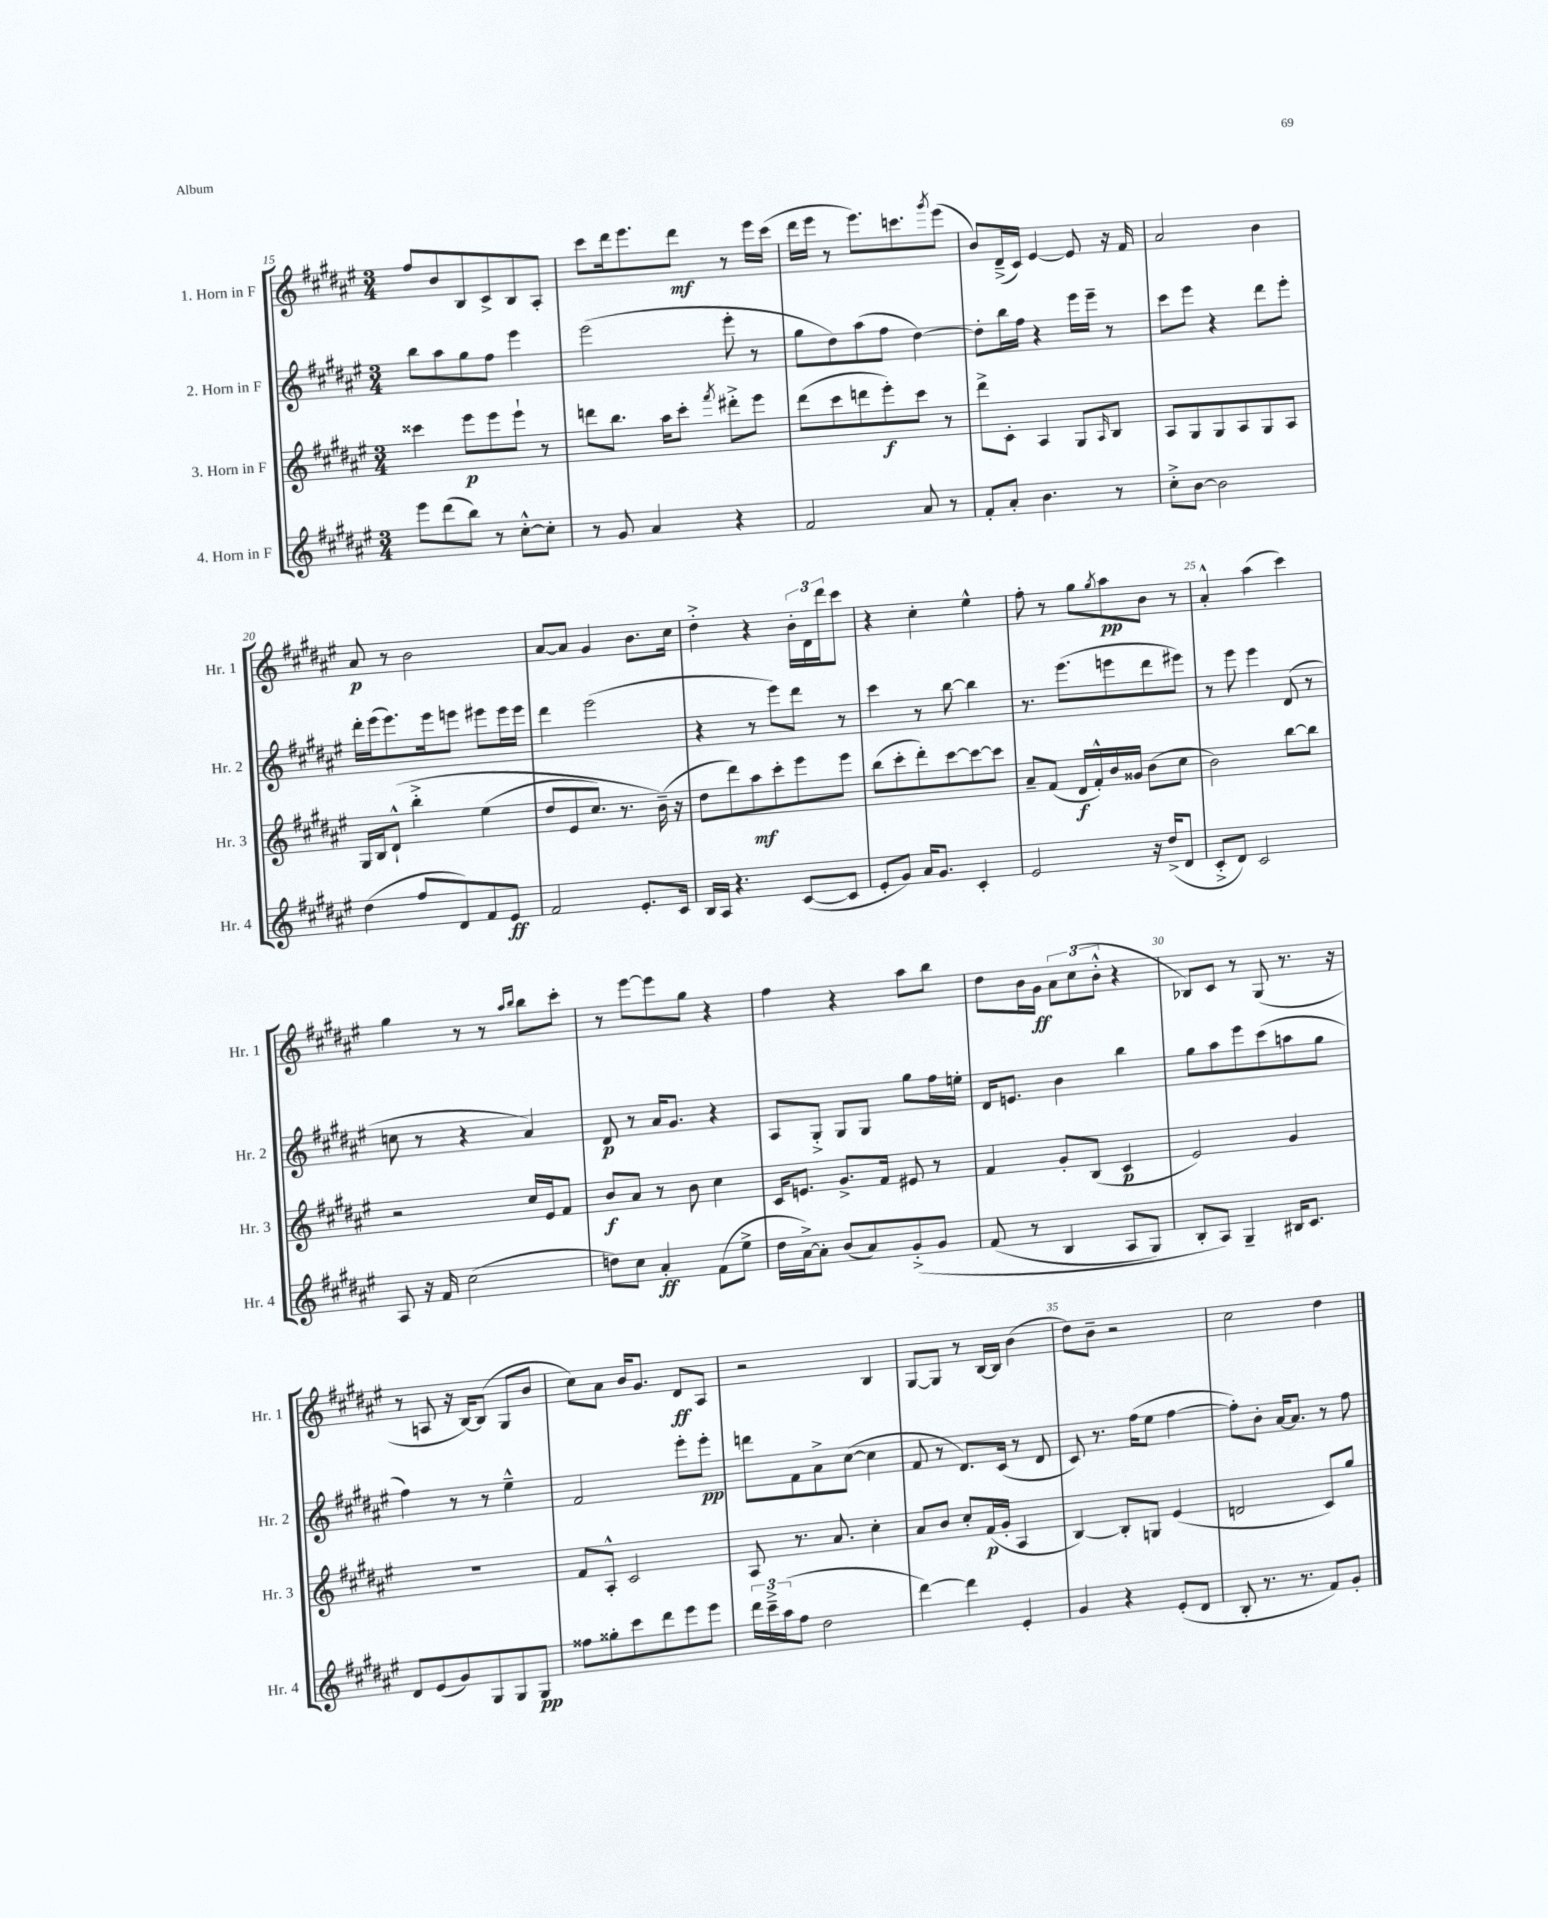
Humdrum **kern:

**kern	**dynam	**kern	**dynam	**kern	**dynam	**kern	**dynam
*part4	*part4	*part3	*part3	*part2	*part2	*part1	*part1
*staff4	*staff4	*staff3	*staff3	*staff2	*staff2	*staff1	*staff1
*I"4. Horn in F	*	*I"3. Horn in F	*	*I"2. Horn in F	*	*I"1. Horn in F	*
*I'Hr. 4	*	*I'Hr. 3	*	*I'Hr. 2	*	*I'Hr. 1	*
*clefG2	*	*clefG2	*	*clefG2	*	*clefG2	*
*k[f#c#g#d#a#e#]	*	*k[f#c#g#d#a#e#]	*	*k[f#c#g#d#a#e#]	*	*k[f#c#g#d#a#e#]	*
*M3/4	*	*M3/4	*	*M3/4	*	*M3/4	*
=15	=15	=15	=15	=15	=15	=15	=15
8eee#\L	.	4ccc##X\	.	8bb\L	.	8ff#/L	.
(8ddd#\	.	.	.	8aa#\	.	8b/	.
8bb\J)	.	8eee#\L	p	8gg#\	.	8B/	.
8r	.	8eee#\	.	8ff#\J	.	8c#^/	.
[8cc#'^^\L	.	8eee#`\J	.	4eee#\	.	8B/	.
8cc#'\J]	.	8r	.	.	.	8A#'/J	.
=16	=16	=16	=16	=16	=16	=16	=16
8r	.	8dddn\L	.	(2eee#\	.	8ccc#\L	.
8g#/	.	8.bb\J	.	.	.	16ddd#\k	.
.	.	.	.	.	.	8.eee#\	.
4a#/	.	.	.	.	.	.	.
.	.	16aa#\KL	.	.	.	.	.
.	.	8ccc#'\J	.	.	.	8ddd#\J	mf
.	.	8qfff#/	.	.	.	.	.
4r	.	8ddd#X'^\L	.	8eee#'\	.	8r	.
.	.	8eee#\J	.	8r	.	16eee#\LL	.
.	.	.	.	.	.	(16ccc#\JJ	.
=17	=17	=17	=17	=17	=17	=17	=17
2f#/	.	(8ddd#\L	.	8gg#\L	.	16ddd#\LL	.
.	.	.	.	.	.	16eee#\JJ	.
.	.	8ccc#\	.	8dd#\)	.	8r	.
.	.	8dddn\	.	(8aa#\	.	8.eee#\L)	.
.	.	8eee#'\)	f	8ff#\J	.	.	.
.	.	.	.	.	.	8.cccn\	.
8a#/	.	8ccc#\J	.	[4dd#\)	.	.	.
.	.	.	.	.	.	8qggg#/	.
8r	.	8r	.	.	.	(8eee#\J	.
=18	=18	=18	=18	=18	=18	=18	=18
8f#'/L	.	8ddd#^\L	.	8dd#'\L]	.	8b/L)	.
8a#'/J	.	8c#'\J	.	16bb\L	.	(16d#~^/L	.
.	.	.	.	16ff#\JJ	.	16c#/JJ)	.
4.b\	.	4A#/	.	4r	.	[4e#/	.
.	.	8G#/L	.	16eee#\LL	.	8e#/]	.
.	.	.	.	16eee#~\JJ	.	.	.
.	.	16qqA#/	.	.	.	.	.
8r	.	8B/J	.	8r	.	16r	.
.	.	.	.	.	.	16f#/	.
=19	=19	=19	=19	=19	=19	=19	=19
8cc#'^\L	.	8A#/L	.	8ccc#\L	.	2a#/	.
[8b\J	.	8G#/	.	8eee#\J	.	.	.
2b\]	.	8G#/	.	4r	.	.	.
.	.	8A#/	.	.	.	.	.
.	.	8G#/	.	8ddd#\L	.	4b\	.
.	.	8A#/J	.	8eee#'\J	.	.	.
!!LO:LB:g=z
=20	=20	=20	=20	=20	=20	=20	=20
(4dd#\	.	16G#/LL	.	16ddd#'\LL	.	8a#/	p
.	.	16B/J	.	(16eee#\J	.	.	.
.	.	(8d#`^^/J	.	8.eee#\)	.	8r	.
8ff#/L	.	4bb'^\	.	.	.	2b\	.
.	.	.	.	16eee#\k	.	.	.
8d#/)	.	.	.	8eeen\J	.	.	.
8f#/	.	(4ee#\	.	8eee#X\L	.	.	.
8e#/J	ff	.	.	16eee#\L	.	.	.
.	.	.	.	16eee#\JJ	.	.	.
=21	=21	=21	=21	=21	=21	=21	=21
2f#/	.	8dd#/L	.	4ddd#\	.	[8a#/L	.
.	.	8e#/	.	.	.	8a#/J]	.
.	.	8.cc#/J)	.	(2eee#\	.	4g#/	.
.	.	8.r	.	.	.	.	.
8.e#'/L	.	.	.	.	.	8.b\L	.
.	.	(16b~\)	.	.	.	.	.
16c#/Jk	.	16r	.	.	.	16cc#\Jk	.
=22	=22	=22	=22	=22	=22	=22	=22
16B/LL	.	8dd#\L	.	4r	.	4dd#'^\	.
16A#/JJ	.	.	.	.	.	.	.
4.r	.	8ddd#\)	.	.	.	.	.
.	.	8aa#\	mf	8r	.	4r	.
.	.	8ccc#'\	.	8eee#\L)	.	.	.
([8c#/L	.	8eee#\	.	8ddd#\J	.	24b'\LL	.
.	.	.	.	.	.	24d#\	.
.	.	.	.	.	.	24ddd#\J	.
8c#/J]	.	8eee#\J	.	8r	.	8ccc#\J	.
=23	=23	=23	=23	=23	=23	=23	=23
8e#'/L	.	(8bb\L	.	4ccc#\	.	4r	.
8g#/J)	.	8ccc#'\	.	.	.	.	.
16a#/KL	.	8ddd#'\)	.	8r	.	4cc#'\	.
8.g#/J	.	.	.	.	.	.	.
.	.	[8ccc#\	.	[8bb\	.	.	.
4c#'/	.	8ccc#\_	.	4bb\]	.	4ee#^^\	.
.	.	8ccc#\J]	.	.	.	.	.
=24	=24	=24	=24	=24	=24	=24	=24
2e#/	.	8a#~/L	.	8.r	.	8ff#'\	.
.	.	(8f#/J	.	.	.	8r	.
.	.	.	.	(8.eee#\L	.	.	.
.	.	16d#/LL	f	.	.	8gg#\L	.
.	.	16f#'^^/)	.	.	.	.	.
.	.	.	.	.	.	8qgg#/	.
.	.	16b/	.	8eeen\	.	8aa#\	pp
.	.	16g##X/JJ	.	.	.	.	.
16r	.	(8b\L	.	8ddd#\	.	8b\J	.
(16dd#^/KL	.	.	.	.	.	.	.
8d#/J	.	8cc#\J	.	8eee#X\J)	.	8r	.
=25	=25	=25	=25	=25	=25	=25	=25
8c#'^/L	.	2b\)	.	8r	.	4a#'^^/	.
8d#/J)	.	.	.	8eee#\	.	.	.
2c#/	.	.	.	4eee#\	.	(4aa#\	.
.	.	[8bb\L	.	(8d#/	.	4ccc#\)	.
.	.	8bb\J]	.	8r	.	.	.
!!LO:LB:g=z
=26	=26	=26	=26	=26	=26	=26	=26
8A#/	.	2r	.	8ccn\	.	4gg#\	.
16r	.	.	.	8r	.	.	.
16f#/	.	.	.	.	.	.	.
(2cc#\	.	.	.	4r	.	8r	.
.	.	.	.	.	.	8r	.
.	.	.	.	.	.	16qqaa#/LL	.
.	.	.	.	.	.	16qqbb/JJ	.
.	.	16cc#/LL	.	4a#/)	.	8bb\L	.
.	.	16e#/J	.	.	.	.	.
.	.	8f#/J	.	.	.	8ccc#'\J	.
=27	=27	=27	=27	=27	=27	=27	=27
8ddn\L)	.	8b/L	f	8d#/	p	8r	.
8cc#\J	.	8a#/J	.	8r	.	[8eee#\L	.
4a#'/	ff	8r	.	16a#/KL	.	8eee#\]	.
.	.	.	.	8.g#/J	.	.	.
.	.	8b\	.	.	.	8gg#\J	.
(8f#\L	.	4cc#\	.	4r	.	4r	.
8ee#^\J	.	.	.	.	.	.	.
=28	=28	=28	=28	=28	=28	=28	=28
16dd#\LL	.	16c#/KL	.	8A#/L	.	4ff#\	.
[16a#^\J)	.	8.en/J	.	.	.	.	.
8a#'\J]	.	.	.	8G#'^/J	.	.	.
(8b/L	.	8.g#^/L	.	8G#/L	.	4r	.
8a#/)	.	.	.	8G#/J	.	.	.
.	.	16f#/Jk	.	.	.	.	.
(8g#'^/	.	8e#X/	.	8gg#\L	.	8aa#\L	.
8g#/J	.	8r	.	16ff#\L	.	8bb\J	.
.	.	.	.	16een'\JJ	.	.	.
=29	=29	=29	=29	=29	=29	=29	=29
(8f#/	.	4f#/	.	16d#/KL	.	8dd#\L	.
.	.	.	.	8.en/J	.	.	.
8r	.	.	.	.	.	16b\L	.
.	.	.	.	.	.	16g#\JJ	ff
4B/	.	8g#'/L	.	4b\	.	12a#\L	.
.	.	.	.	.	.	(12cc#\	.
.	.	(8B/J	.	.	.	.	.
.	.	.	.	.	.	12b'^^\J	.
8A#/L	.	4c#/	p	4bb\	.	4r	.
8G#/J)	.	.	.	.	.	.	.
=30	=30	=30	=30	=30	=30	=30	=30
8B'/L	.	2e#/)	.	8gg#\L	.	8B-X/L)	.
8A#/J)	.	.	.	8aa#\	.	8c#/J	.
4G#~/	.	.	.	8eee#\	.	8r	.
.	.	.	.	(8ccc#\	.	(8G#/	.
16B#X/KL	.	4g#/	.	8aan\	.	8.r	.
8.c#/J	.	.	.	.	.	.	.
.	.	.	.	8gg#\J	.	.	.
.	.	.	.	.	.	16r	.
!!LO:LB:g=z
=31	=31	=31	=31	=31	=31	=31	=31
8d#/L	.	2.r	.	4ff#\)	.	8r	.
(8e#/	.	.	.	.	.	8An/	.
8g#/)	.	.	.	8r	.	16r	.
.	.	.	.	.	.	[16B/KL)	.
8G#/	.	.	.	8r	.	(8B/J]	.
8G#/	.	.	.	4ee#~^^\	.	8G#/L	.
8G#/J	pp	.	.	.	.	8b/J	.
=32	=32	=32	=32	=32	=32	=32	=32
8ff##X\L	.	8f#/L	.	2f#/	.	8cc#\L)	.
8gg##X'\	.	8A#'^^/J	.	.	.	8a#\J	.
8ccc#\	.	2c#/	.	.	.	16b/KL	.
.	.	.	.	.	.	8.g#/J	.
8ddd#\	.	.	.	.	.	.	.
8eee#\	.	.	.	8eee#'\L	.	8d#/L	ff
8eee#\J	.	.	.	8eee#'\J	pp	8A#/J	.
=33	=33	=33	=33	=33	=33	=33	=33
24ddd#\LL	.	8A#/	.	8dddn\L	.	2r	.
24ccc#~^\	.	.	.	.	.	.	.
(24aa#\J	.	.	.	.	.	.	.
8ff#\J	.	8.r	.	8f#\	.	.	.
2dd#\	.	.	.	8a#^\	.	.	.
.	.	8.a#/	.	.	.	.	.
.	.	.	.	([8cc#\J	.	.	.
.	.	4cc#'\	.	4cc#\]	.	4B/	.
=34	=34	=34	=34	=34	=34	=34	=34
[4ddd#\)	.	8a#/L	.	8f#/	.	[8G#/L	.
.	.	8b/J	.	8r	.	8G#/J]	.
4ddd#\]	.	8cc#'/L	.	8.d#/L)	.	8r	.
.	.	(16f#/L	p	.	.	[16B/LL	.
.	.	16g#'/JJ	.	(16c#/Jk	.	16B/JJ]	.
4e#'/	.	4A#/	.	8r	.	(4b\	.
.	.	.	.	8d#/	.	.	.
=35	=35	=35	=35	=35	=35	=35	=35
4g#/	.	[4B/)	.	8c#/)	.	8dd#\L)	.
.	.	.	.	8.r	.	8b~\J	.
4r	.	8B'/L]	.	.	.	2r	.
.	.	.	.	(16ff#\KL	.	.	.
.	.	8Gn/J	.	8ee#\J	.	.	.
(8e#'/L	.	(4e#/	.	[4ff#\	.	.	.
8d#/J	.	.	.	.	.	.	.
=36	=36	=36	=36	=36	=36	=36	=36
8B'/	.	2dn/	.	8ff#'\L])	.	2cc#\	.
8.r	.	.	.	8b'\J	.	.	.
.	.	.	.	[16a#/KL	.	.	.
8.r	.	.	.	8.a#/J]	.	.	.
8f#/L)	.	8c#/L)	.	8r	.	4dd#\	.
8g#'/J	.	8gg#/J	.	8ff#\	.	.	.
==	==	==	==	==	==	==	==
*-	*-	*-	*-	*-	*-	*-	*-
